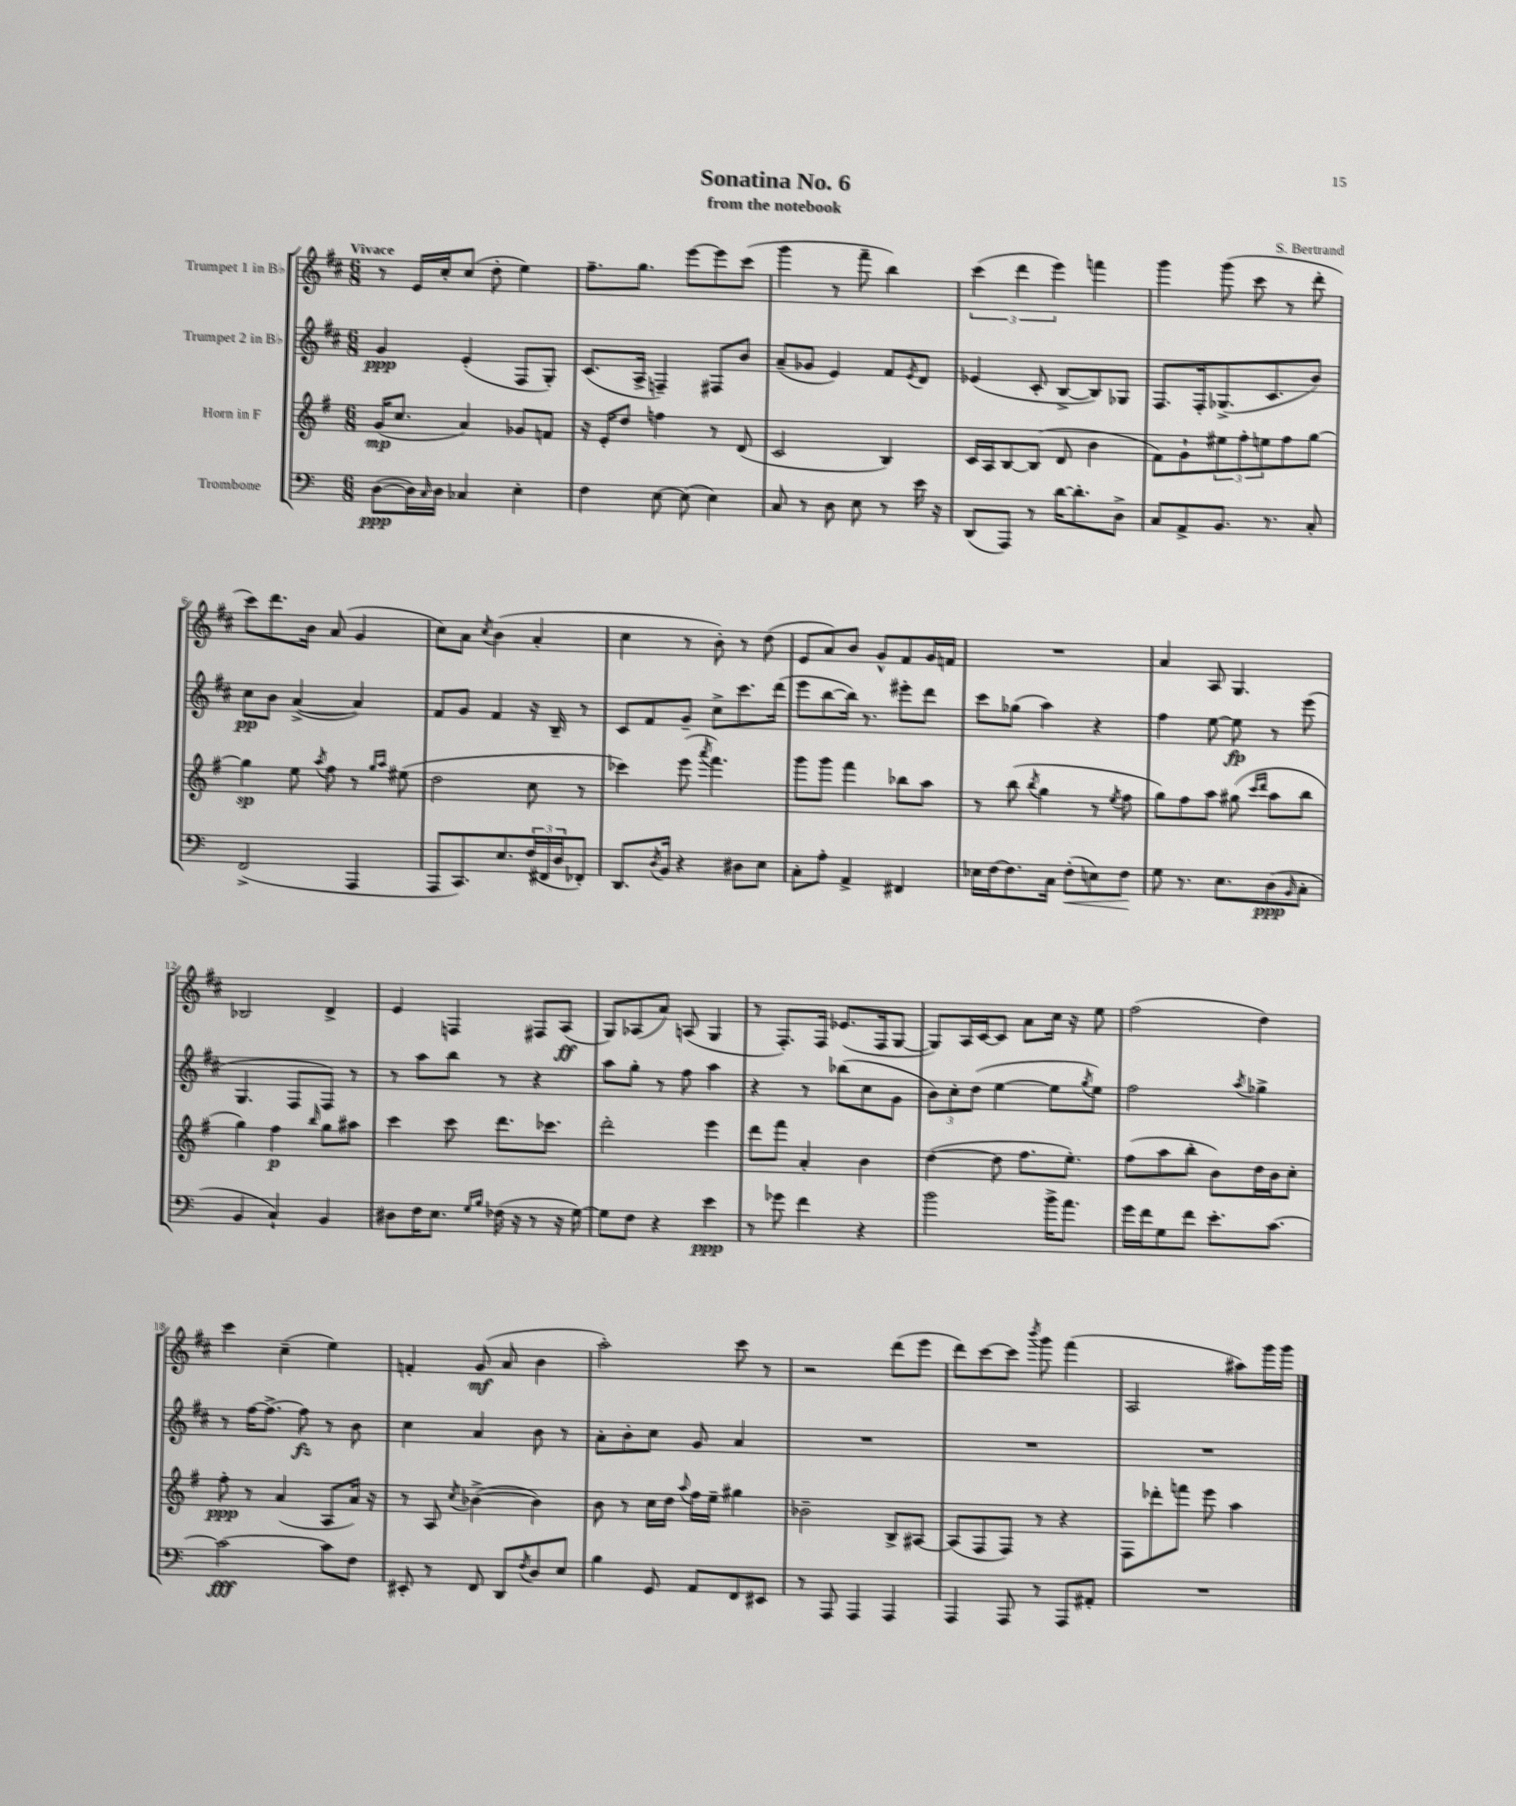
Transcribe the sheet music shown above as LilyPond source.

\header { title = "Sonatina No. 6" composer = "S. Bertrand" subtitle = "from the notebook" }
<<
\new StaffGroup <<
\new Staff = "s0" \with { instrumentName = "Trumpet 1 in Bb" } {
    \clef treble \key d \major \numericTimeSignature \time 6/8 \tempo "Vivace"
    r8 e'16 cis''16-. cis''8( d''8-. e''4) |
    fis''8.-- g''8. e'''8~ e'''8 cis'''8( |
    g'''4 r8 fis'''8-- b''4) |
    \tuplet 3/2 { cis'''4( d'''4 e'''4) } f'''4 |
    g'''4 g'''8( cis'''8 r8 d'''8-. |
    cis'''8) d'''8. b'16 a'8( g'4 |
    cis''8) a'8 \acciaccatura { cis''8 } b'4( a'4-. |
    cis''4 r8 b'8-.) r8 d''8( |
    e'8 a'8) b'8 g'8-^ fis'8 g'16 f'16 |
    R2. |
    a'4 a8 g4. |
    bes2 d'4-> |
    e'4 f4 fis8 a8\ff( |
    g8) aes8( a'8) a8( g4 |
    r8 fis8.-.) fis16 ees'8.( fis16 g8~ |
    g8) a16 cis'16~ cis'8 a'8 cis''16 r16 e''8 |
    fis''2( d''4) |
    cis'''4 cis''4--( e''4) |
    f'4-. g'8\mf( a'8 b'4 |
    a''2-.) cis'''8 r8 |
    r2 d'''8( e'''8 |
    d'''8) cis'''8~ cis'''8 \acciaccatura { b'''8 } g'''8 fis'''4( |
    a2 ais''8) g'''16 g'''16 \bar "|." |
}
\new Staff = "s1" \with { instrumentName = "Trumpet 2 in Bb" } {
    \clef treble \key d \major \numericTimeSignature \time 6/8
    g'4\ppp e'4-.( fis8 g8-.) |
    cis'8.( a16-> f4--) fis8 b'8 |
    a'8--( ges'8 e'4) fis'8 \acciaccatura { e'8 } d'8 |
    ees'4( cis'8-. b8~-> b8) ges8 |
    fis8. fis16-. ges8.->( cis'8. b'8) |
    cis''8\pp b'8 a'4~->( a'4) |
    fis'8 g'8 fis'4 r16 b16-- r8 |
    cis'8 fis'8 g'8-- cis''8-> cis'''8. d'''16( |
    e'''8 b''8~ b''16) r8. eis'''8-. d'''8 |
    cis'''8 ges''8( a''4) r4 |
    fis''4 e''8~ e''8\fp r8 e'''8( |
    g4. fis8 fis8) r8 |
    r8 a''8 b''8 r8 r4 |
    a''8 g''8-. r8 fis''8 a''4 |
    r4 r8 bes''8( cis''8 g'8 |
    \tuplet 3/2 { b'8) cis''8-. d''8( } e''4~ e''8 \acciaccatura { g''8 } e''8) |
    fis''2 \acciaccatura { a''8 } ges''4-> |
    r8 fis''16~ fis''8.~-> fis''8\fz r8 b'8 |
    cis''4 a'4 b'8 r8 |
    a'8-. b'8-. cis''8 g'8 a'4 |
    R2. |
    R2. |
    R2. \bar "|." |
}
\new Staff = "s2" \with { instrumentName = "Horn in F" } {
    \clef treble \key g \major \numericTimeSignature \time 6/8
    g'16\mp( c''8. a'4) ges'8 f'8 |
    r16 e'16-. d''8 f''4 r8 d'8( |
    c'2 b4) |
    c'16 a16 b8~ b8( d'8 b'4 |
    fis'8) g'8-! \tuplet 3/2 { eis''8 fis''8-. e''8 } fis''8 g''8~ |
    g''4\sp e''8 \acciaccatura { a''8 } fis''8 r8 \grace { g''16 a''16 } eis''8( |
    d''2 c''8 r8 |
    ces'''4) e'''8( \acciaccatura { a'''8 } fis'''4.) |
    g'''8 g'''8 fis'''4 bes''8 a''8 |
    r8 b''8( \acciaccatura { b''8 } g''4 r8 \acciaccatura { e''8 } fis''8 |
    g''8) fis''8 a''8 gis''8( \grace { c'''16 d'''16 } a''8 b''8 |
    g''4) fis''4\p \grace { b''16 } g''8 ais''8 |
    c'''4 c'''8 d'''8. ces'''8. |
    d'''2-. e'''4 |
    d'''8 fis'''8 a'4-. b'4 |
    d''4~( d''8 fis''8. e''8.-.) |
    fis''8( a''8 b''8-. b'8) d''16 b'16 c''8-. |
    fis''8-.\ppp r8 a'4( a8 a'16) r16 |
    r8 a8 \acciaccatura { c''8 } bes'4~->( bes'4) |
    b'8 r8 c''16 d''16 \appoggiatura { a''8 } fis''16 e''16-- gis''4 |
    bes'2-- b8-> ais8~ |
    ais8( fis8 fis8) r8 r4 |
    fis8 des'''8-. f'''8 e'''8 a''4 \bar "|." |
}
\new Staff = "s3" \with { instrumentName = "Trombone" } {
    \clef bass \key c \major \numericTimeSignature \time 6/8
    d8~\ppp( d16) \grace { c16 } d16 ces4 e4-. |
    f4 e8~ e8( e4) |
    c8 r8 d8 e8 r8 e'16 r16 |
    d,8( a,,8) r8 d'16~ d'8.-. d8-> |
    c8 a,8-> b,8. r8. c8-. |
    f,2->( a,,4 |
    a,,8 c,8.) e8. \tuplet 3/2 { f16( fis,16 d16 } fes,8-.) |
    d,8. \acciaccatura { d8 } b,16 r4 dis8 e8 |
    c8-. a8-. a,4-> fis,4 |
    ees16 f16~ f8. c16 f8-.\<( e8) f8\! |
    g8 r8. e8. d8\ppp( \grace { b,16 } c8-. |
    b,4 c4-!) b,4 |
    dis8 f16 e8. \grace { g16 b16 } fes16( r16 r8 r16 g16~) |
    g8 f8 r4 e'4\ppp |
    r8 ges'8 f'4 r4 |
    b'2 b'16-> a'8. |
    g'16 f'16 g8 f'8 e'8.-. c'8.~ |
    c'2~\fff c'8 f8 |
    eis,8-. r8 f,8 d,8 \acciaccatura { f8 } d8 e8 |
    b4 g,8 a,8 f,8 eis,8 |
    r8 a,,8 a,,4 a,,4 |
    a,,4 a,,8 r8 a,,8 ais,8-. |
    R2. \bar "|." |
}
>>
>>
